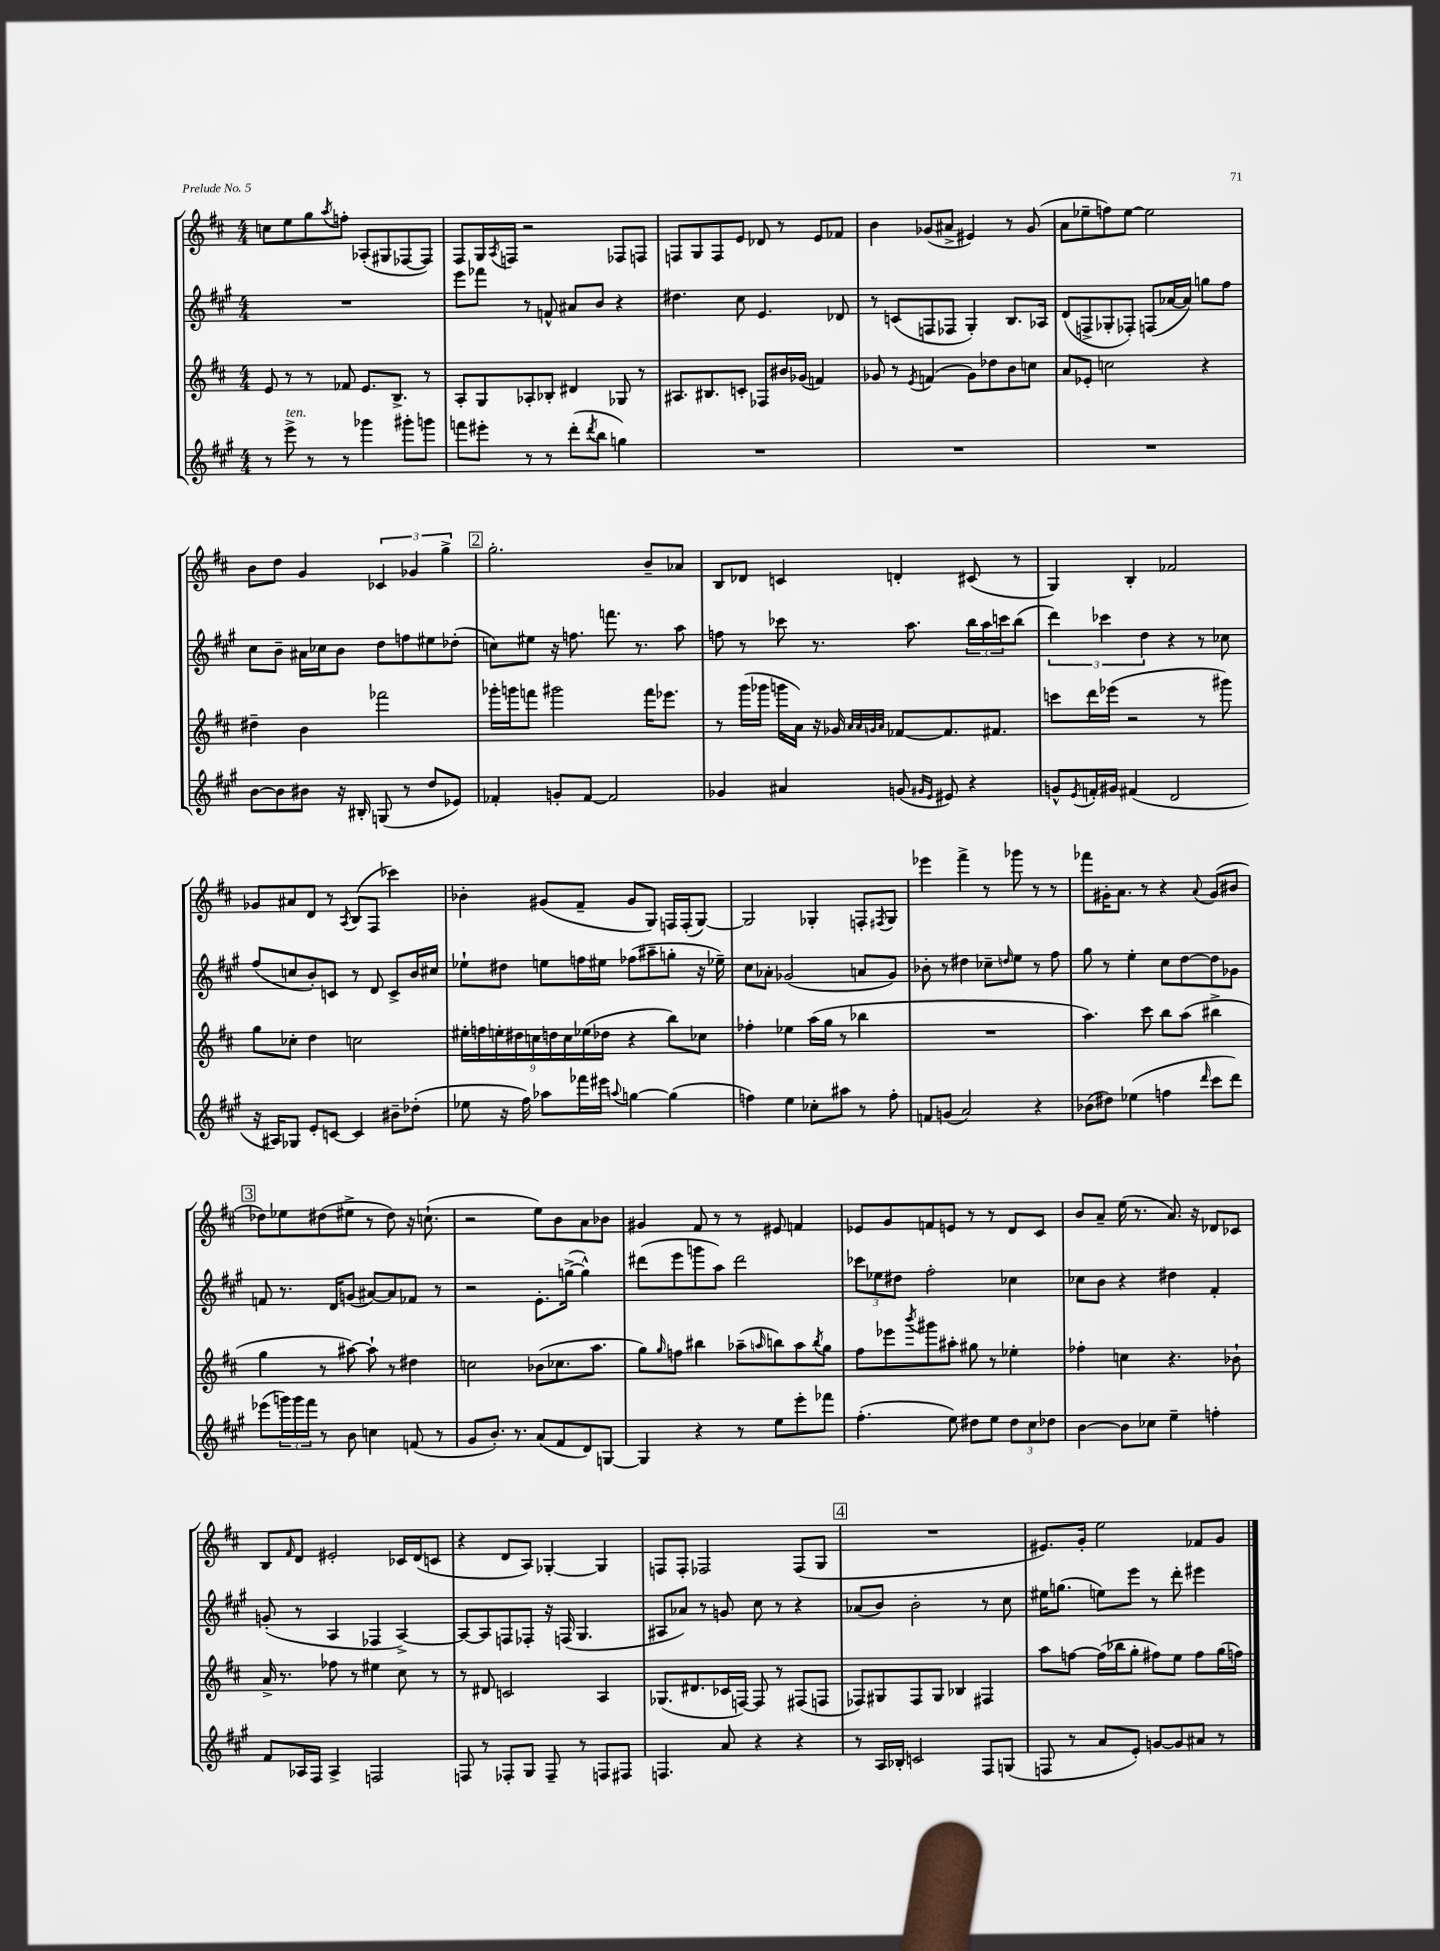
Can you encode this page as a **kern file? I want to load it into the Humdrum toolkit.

**kern	**kern	**kern	**kern
*staff4	*staff3	*staff2	*staff1
*clefG2	*clefG2	*clefG2	*clefG2
*k[f#c#g#]	*k[f#c#]	*k[f#c#g#]	*k[f#c#]
*M4/4	*M4/4	*M4/4	*M4/4
8r	8e/	1r	8cc\L
8eee^\	8r	.	8ee\
8r	8r	.	8gg\
.	.	.	8qaa/
8r	8f-/	.	8ff'\J
4ggg-\	8.e/L	.	(8A-'/L
.	.	.	8G#/
.	8.B^/J	.	.
8ggg#'\L	.	.	[8F-/
8ggg\J	8r	.	8F-/]J)
=	=	=	=
8fff\L	8A'/L	8eee\L	8F#/L
8eee#'\J	8G/	8fff-\J	16G/L
.	.	.	8qA/
.	.	.	16F/JJ
8r	8A-'/	8r	2r
8r	8B-'/J	8f^^/	.
(8ddd'\L	4d#/	8a#/L	.
8qddd/	.	.	.
8bb\J	.	8b/J	.
4gg\)	8G-/	4r	8F-/L
.	8r	.	8F/J
=	=	=	=
1r	8.A#/L	4.dd#\	8F/L
.	.	.	8G/
.	8.B#/	.	.
.	.	.	8F/
.	8c'/J	8cc#\	8e/J
.	8F-/L	4.e/	8d-/
.	16b#/L	.	8r
.	(16g-/JJ	.	.
.	4f/)	.	8e/L
.	.	8d-/	8f-/J
=	=	=	=
1r	8g-/	8r	4b\
.	8r	(8c/L	.
.	8qe/	.	.
.	(4f/	8F/	(8g-/L
.	.	8F-/J	8a#^/J
.	8g-\L)	4G#'/)	4e#/)
.	8dd-\	.	.
.	8b\	8.B/L	8r
.	8cc\J	.	(8g-/
.	.	16A-/Jk	.
=	=	=	=
1r	8a/L	(8d/L	8a\L
.	8e-'/J	8F^/	8ee-~\
.	2cc\	8G-'/	8ff\)
.	.	8F-'/J)	[8ee-\J
.	.	(8F/L	2ee-\]
.	.	[16a-/L	.
.	.	16a-/]JJ)	.
.	4r	8gg\L	.
.	.	8ff#\J	.
=	=	=	=
[8b\L	4dd#~\	8cc#\L	8b\L
8b\]	.	8b~\J	8dd\J
8b#\J	4b\	16a#\LL	4g/
.	.	16cc-\J	.
16r	.	8b\J	.
16B#'/	.	.	.
(8G/	2fff-\	8dd\L	6c-/
8r	.	8ff\	.
.	.	.	6g-/
8dd/L	.	8ee#\	.
.	.	.	6gg^\
8e-/J)	.	(8dd-'\J	.
=	=	=	=
4f-'/	16ggg-'\LL	8cc\L)	2.gg'\
.	16ggg\J	.	.
.	8fff\J	8ee#\J	.
8g'/L	2ggg#\	16r	.
.	.	8.ff\	.
[8f-/J	.	.	.
2f-/]	.	8.fff\	.
.	.	8.r	.
.	16fff\LK	.	8b~/L
.	8.eee-\J	.	.
.	.	8aa\	8a-/J
=	=	=	=
4g-/	8r	8ff\	8B/L
.	(16ggg\LL	8r	8d-/J
.	16ggg-\JJ	.	.
4a#/	16ggg\LL	8ccc-\	4c/
.	16a\JJ)	.	.
.	16r	8.r	.
.	16g-/	.	.
.	32qqa/LLL	.	.
.	32qqa/	.	.
.	32qqg/	.	.
.	32qqa/JJJ	.	.
(8g/	[8f-/L	.	4d'/
.	.	8.aa\	.
16qqg#/LL	.	.	.
16qqe/JJ	.	.	.
8e#/)	8.f-/]	.	.
4r	.	24bb\LL	(8c#/
.	.	24aa\	.
.	8.f#/J	.	.
.	.	24ccc\J	.
.	.	(8bb\J	8r
=	=	=	=
8g^^/L	8ccc\L	6ddd\)	4G/)
8qe/	.	.	.
16f'/L	16ddd\L	.	.
.	.	6ccc-\	.
16g#/JJ	(16eee-\JJ	.	.
(4f#/	2r	.	4B'/
.	.	6dd\	.
2d/	.	4r	2f-/
.	8r	8r	.
.	8ggg#\)	8cc-\	.
=	=	=	=
16r	8gg\L	(8ff#/L	8g-/L
16A#/LK)	.	.	.
8G-/J	8cc-'\J	8cc/	8a#/
8e'/L	4dd\	8b'/)	8d/J
[8c/J	.	8c/J	8r
.	.	.	8qA/
4c/]	2cc\	8r	(8B/L
.	.	8d/	8F#/J
8b#~\L	.	8c^/L	4ccc-\)
(8dd-'\J	.	16b/L	.
.	.	16cc#/JJ	.
=	=	=	=
8ee-\	18ee#'\LL	8ee-`\L	4b-'\
.	18ff\	.	.
.	18ee'\	.	.
16r	.	8dd#\J	.
.	18dd#\	.	.
16ff#\)	.	.	.
.	18cc\	.	.
8aa-\L	.	8ee\L	(8g#/L
.	18dd\	.	.
.	18cc\	.	.
16fff-\L	.	16ff\L	8f#~/J
.	(18ee-\	.	.
16eee#\JJ	.	16ee#\JJ	.
.	18dd-\JJ	.	.
8qqaa/	.	.	.
[4gg\	4r	(8ff-\L	8g#/L
.	.	8aa#~\	8G/J)
(4gg\]	8bb\L)	8gg'\J	16F/LL
.	.	.	(16F'/J
.	8cc-\J	16r	[8G/J)
.	.	16ee-~\)	.
=	=	=	=
4ff\)	4ff-'\	8cc#\L	2G/]
.	.	8a-'\J	.
4ee\	4ee-\	(2g-/	.
8cc-'\L	(16aa\LL	.	4G-'/
.	16gg\JJ	.	.
8aa#\J	8r	.	.
8r	4bb-\	8a/L	8F'/L
.	.	.	8qF#/
8ff'\	.	8g-/J)	8G-/J
=	=	=	=
8f/L	1r	8b-'\	4eee-\
(8g/J	.	8r	.
2a/)	.	4dd#\	4fff#^\
.	.	8cc-~\L	8r
.	.	16qqdd/	.
.	.	8ee\J	8ggg-\
4r	.	8r	8r
.	.	8ff#\	8r
=	=	=	=
(8b-\L	4.aa\)	8gg#\	8fff-\L
8dd#\J)	.	8r	16g#'\K
.	.	.	8.a\J
(4ee-\	.	4ee'\	.
.	8ccc#\	.	8r
4ff\	8bb\L	8cc#\L	4r
.	(8aa\J	[8dd\	.
16qqddd/	.	.	8qqa/
8ccc#\L	4bb#^\	8dd\]	(8g#/L
8ddd\J)	.	8g-\J	8b#/J
=	=	=	=
(8eee-\L	4gg\	8f/	8dd-\L)
24ggg\L)	.	8.r	8ee-\
24ggg\	.	.	.
24fff#\JJ	.	.	.
8r	8r	.	(8dd#\
.	.	16d/LK	.
8b\	[8aa#\)	(8g/J	8ee#^\J
4cc\	8aa#`\]	[8a#/L)	8r
.	8r	8a#/]	8dd#\)
(8f/	4dd#\	8f-/J	16r
.	.	.	(8.cc`\
8r	.	8r	.
=	=	=	=
8g#/L	2cc\	2r	2r
8.b'/J)	.	.	.
8.r	.	.	.
(8a/L	(8b-\L	8.e'\L	8ee\L)
8f#/	8.cc-\	.	8b\
.	.	([16gg^\Jk	.
8d/)	.	4gg^^\])	8a\
.	8.aa\J	.	.
[8G/J	.	.	8b-\J
=	=	=	=
4G/]	8gg\L)	(8ddd#\L	4g#/
.	16qqgg/	.	.
.	8ff\J	8eee\	.
4r	4bb#\	8ggg\	8f#/
.	.	8aa\J)	8r
8r	(8aa-~\L	2ddd#\	8r
.	16qqaa/	.	.
8ee\L	8bb\)	.	8e#/
8eee'\	8aa\	.	4f/
.	8qbb/	.	.
8fff-\J	8gg\J	.	.
=	=	=	=
(4.ff#'\	8ff#\L	12ccc-\L	8e-/L
.	.	12ee-\	.
.	8eee-\	.	8g/
.	.	12dd#\J	.
.	8qbbb/	.	.
.	8ggg#\	2ff#'\	8f/
8ee\)	8aa#'\J	.	8e/J
8dd#\L	8gg#\	.	8r
8ee\J	8r	.	8r
12dd#\L	4ee-'\	4cc-\	8d/L
12cc#\	.	.	.
.	.	.	8c#/J
12dd-\J	.	.	.
=	=	=	=
[4b\	4ff-'\	8cc-\L	8b/L
.	.	8b\J	8a~/J
8b\]L	4cc\	4r	(16ee\
.	.	.	8.r
8cc-\J	.	.	.
4ee~\	4.r	4dd#\	8.a/)
.	.	.	16r
4ff'\	.	4f#'/	8d-/L
.	8b-`\	.	8c-/J
=	=	=	=
8f#/L	16a^/	(8g'/	8B/L
.	8.r	.	.
.	.	.	16qqf#/
16A-/L	.	8r	8d/J
16F#/JJ	.	.	.
4A-^/	8ff-\	4A/	2e#'/
.	8r	.	.
2F/	4ee#\	4F-/	.
.	8cc#\	[4A^/)	16c-/LL
.	.	.	(16d/J
.	8r	.	8c/J
=	=	=	=
8F/	8r	8A/_L	4r
8r	8d#/	8A/]	.
8F-'/L	2c/	8F/	8d/L
8G#/J	.	8F-'/J	8A/J)
8F-~/	.	16r	[4G-'/
.	.	(16F/	.
8r	.	4.G#/	.
8F/L	4A/	.	4G-/]
8F#/J	.	.	.
=	=	=	=
4.F/	(8.G-/L	8A#/L	8F/L
.	.	8a-/J)	8F'/J
.	8.d#/	.	.
.	.	8r	2F-/
8a/	16c-/L	8g/	.
.	[16F/JJ)	.	.
4r	8F/]	8cc#\	.
.	8r	8r	.
4r	(8F#/L	4r	(8F-/L
.	8F/J	.	8G/J
=	=	=	=
8r	8F-/L)	(8a-/L	1r
16A/LL	8G#/	8b/J)	.
16B-'/JJ	.	.	.
2c/	8F-/	2b'\	.
.	8G#/J	.	.
.	4B-/	.	.
8F#/L	4F#/	8r	.
(8G/J	.	8cc#\	.
=	=	=	=
8F/	8aa\L	16ee#\LK	8.e#/L)
.	.	(8.gg\J	.
8r	[8ff\J	.	.
.	.	.	16g'/Jk
8a/L	(16ff\]LL	8ee\L)	2ee\
.	16bb-\J	.	.
8e'/J)	8gg'\J	8eee\J	.
[8g/L	8ff#\L)	8r	.
8g/]	8ee\J	8ddd'\	.
8a#/J	8ff#\L	4eee#\	8f-/L
8r	(16gg\L	.	8g/J
.	16ff\JJ)	.	.
==	==	==	==
*-	*-	*-	*-
